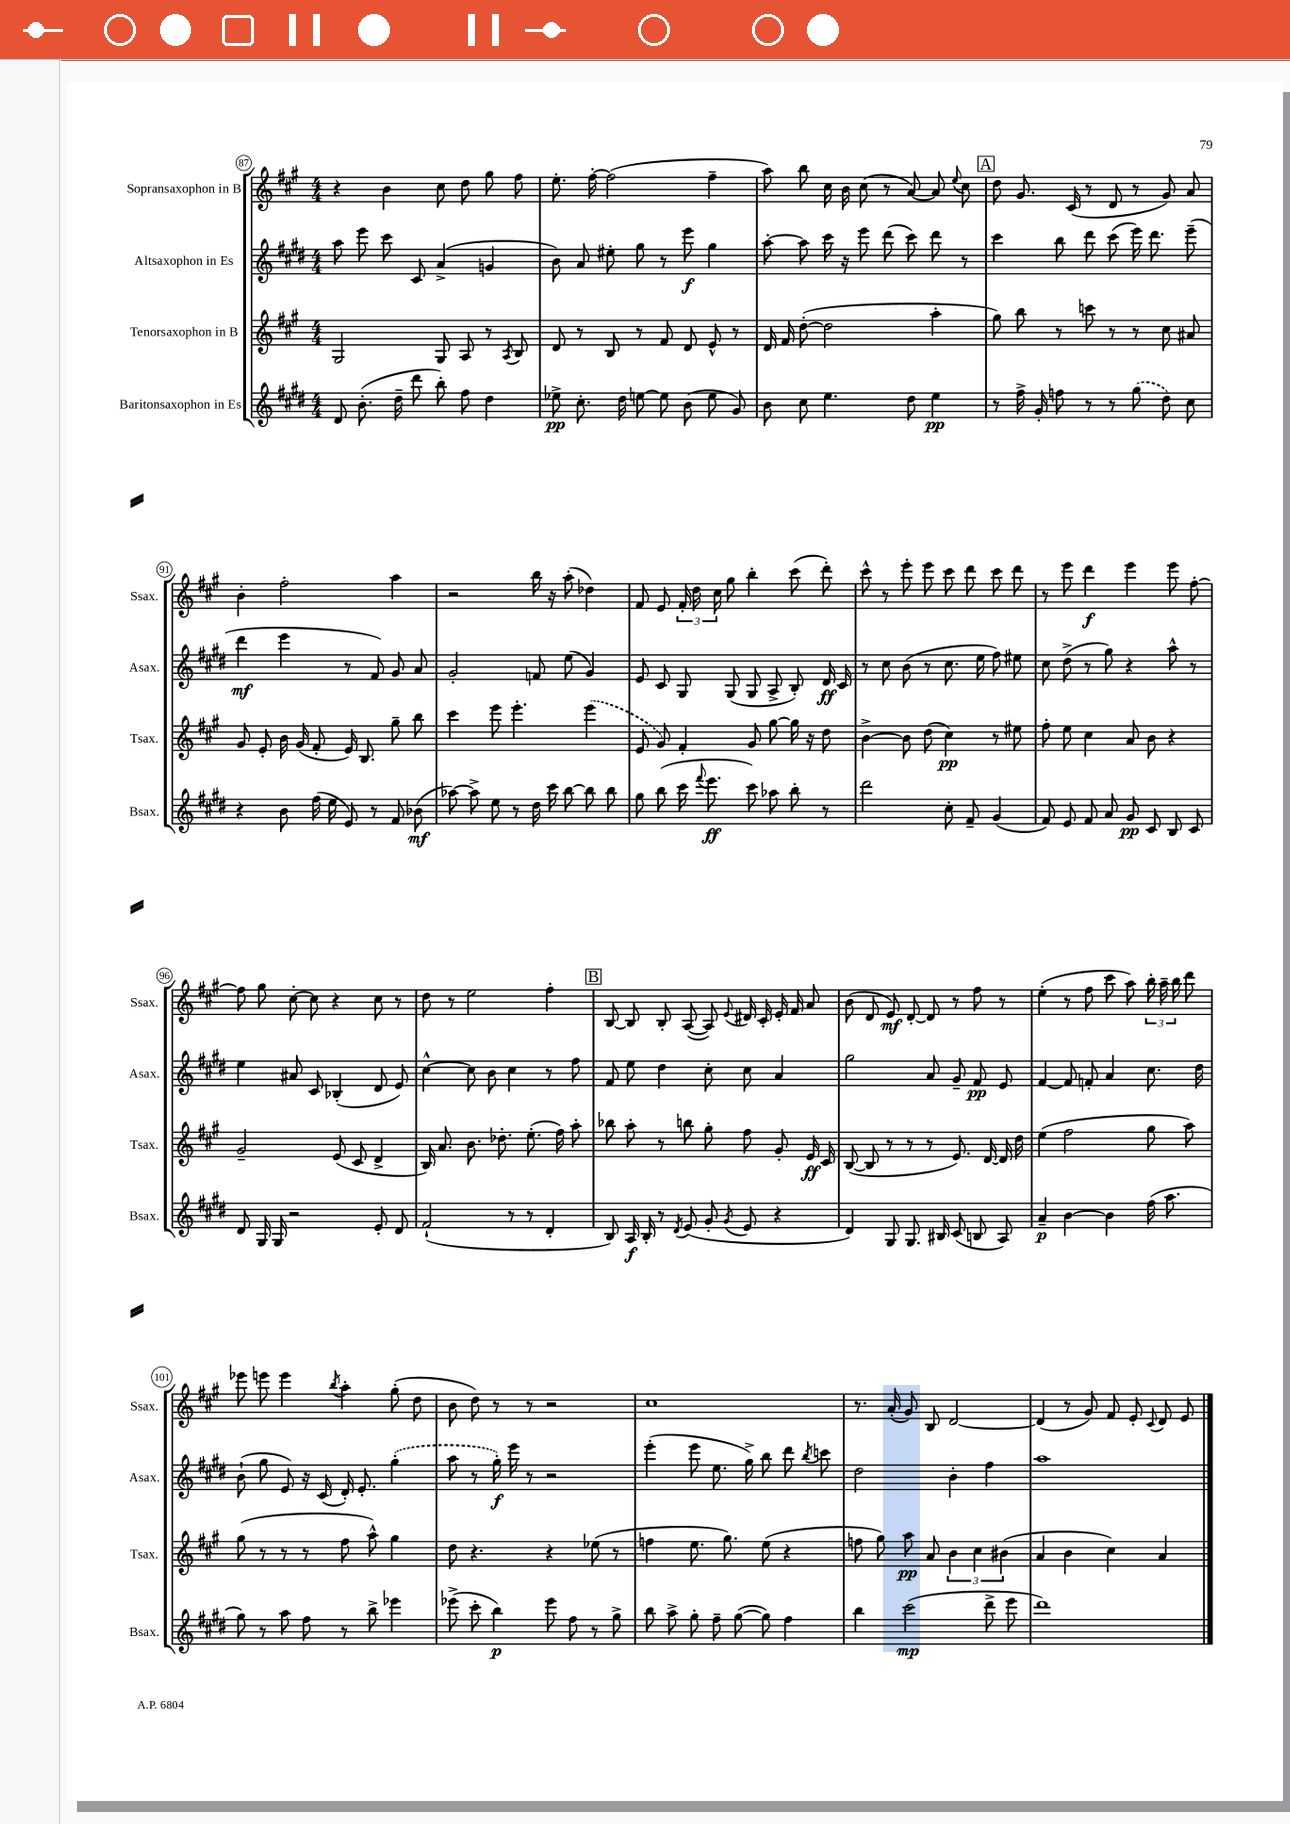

**kern	**kern	**kern	**kern
*staff4	*staff3	*staff2	*staff1
*clefG2	*clefG2	*clefG2	*clefG2
*k[f#c#g#d#]	*k[f#c#g#]	*k[f#c#g#d#]	*k[f#c#g#]
*M4/4	*M4/4	*M4/4	*M4/4
8d#	2G#	8aa	4r
(8.b'	.	8eee	.
.	.	8ccc#	4b
16dd#~	.	.	.
8ddd#	.	8c#	.
8bb')	8G#	(4a^	8cc#
8ff#	8A	.	8dd
4dd#	8r	4g	8gg#
.	8qA	.	.
.	8B	.	8ff#
=	=	=	=
8ee-^	8d	8b)	8.ee'
8.cc#'	8r	8a	.
.	.	.	[16ff#'
.	8B	8ee#'	(2ff#]
16dd#	.	.	.
[8ee	8r	8gg#	.
8ee]	8f#	8r	.
(8b	8d	8eee	.
8ee	8e^^	4gg#	4ff#~
8g#)	8r	.	.
=	=	=	=
8b	16d	[8aa'	8aa)
.	16f#	.	.
8cc#	([8dd'	8aa]	8bb
4.ee	2dd]	16ccc#	16cc#
.	.	16r	16b
.	.	8eee	(8cc#
.	.	(8ddd#	8r
8dd#	.	8ccc#)	[8a)
4ee	4aa'	8ddd#	8a]
.	.	.	8qqee
.	.	8r	8cc#
=	=	=	=
8r	8gg#)	4ccc#	8dd
16ff#^	8bb	.	8.g#
16g#'	.	.	.
8ff	8r	8bb	.
.	.	.	(16c#
8r	8ccc	8ddd#	8r
8r	8r	(8ccc#	8d
(8gg#	8r	16eee)	8r
.	.	8.ddd#	.
8dd#)	8cc#	.	8g#)
8cc#	8a#	(8eee~	8a
=	=	=	=
4r	8g#	4ddd#	4b'
.	8e'	.	.
8b	16b	4eee	2ff#'
.	(16g#	.	.
(16ff#	8f#'	.	.
16ee	.	.	.
8e)	16e)	8r	.
.	8.B	.	.
8r	.	8f#)	.
8f#	8gg#~	8g#	4aa
(8b-	8bb	8a	.
=	=	=	=
[8aa-)	4ccc#	2g#'	2r
8aa-^]	.	.	.
8ee	8eee	.	.
8r	4.eee'	.	.
16dd#	.	8f	16bb
16ccc#	.	.	16r
[8bb	.	(8ee	(8aa'
8bb]	(4eee	4g#)	4dd-)
8bb	.	.	.
=	=	=	=
8gg#	8e	8e	8f#
(8bb	8g#)	8c#	8e
16ccc#	4f#'	8G#	24f#'
.	.	.	24dd
8qqfff#	.	.	.
8.eee	.	.	.
.	.	.	24cc#
.	.	(8G#	8gg#
8ccc#)	8g#	8G#	4bb'
8aa-	[8gg#	8A^	.
8bb'	16gg#]	8B')	(8ccc#
.	16r	.	.
8r	8dd	16d#	8ddd')
.	.	16c#	.
=	=	=	=
2ddd#	[4b^	8r	8ccc#^^
.	.	8cc#	8r
.	8b]	(8b	8eee'
.	(8dd	8r	8eee
8cc#'	4cc#)	8.cc#	8ccc#
8f#~	.	.	8ddd
.	.	16ee	.
(4g#	8r	8ff#)	8ccc#
.	8ee#	8ee#	8ddd
=	=	=	=
8f#)	8ff#'	8cc#	8r
8e	8ee	(8dd#^	8eee
8f#	4cc#	8r	4ddd
8a	.	8gg#)	.
8g#	8a	4r	4eee
8c#	8b	.	.
8B	4r	8aa^^	8eee
8c#	.	8r	[8ff#'
=	=	=	=
8d#	2g#~	4ee	8ff#]
16G#	.	.	8gg#
16G#	.	.	.
2r	.	8a#	[8cc#'
.	.	8c#	8cc#]
.	(8e	(4B-'	4r
.	8c#	.	.
8e'	4d^	8d#	8cc#
8d#	.	8e)	8r
=	=	=	=
(2f#`	16B)	[4cc#^^	8dd
.	8.a	.	.
.	.	.	8r
.	8.b	8cc#]	2ee
.	.	8b	.
.	8.dd-'	.	.
8r	.	4cc#	.
8r	(8.ee'	.	.
4d#'	.	8r	4ff#'
.	16ff#)	.	.
.	8aa'	8ff#	.
=	=	=	=
8B)	8bb-	8f#	[8B
16A	8aa'	8ee	8B]
16B'	.	.	.
8r	8r	4dd#	8B'
8qd#	.	.	.
(8e	8bb	.	([8A
8g#'	8gg#'	8cc#'	8A])
8qg#	.	.	8qqe
8e	8ff#	8cc#	16d#
.	.	.	16c#'
4r	8g#'	4a	16e'
.	.	.	16f#
.	16e	.	8a
.	16c#	.	.
=	=	=	=
4d#)	([8B	2gg#	(8b
.	8B]	.	8d
8G#	8r	.	8e)
8.G#	8r	.	[8d'
.	8r	8a	8d]
16B#	.	.	.
(8c#	8.e)	8g#~	8r
8B	.	8f#	8ff#
.	[16d	.	.
8A)	16d]	8e	8r
.	16dd	.	.
=	=	=	=
4a~	(4ee	[4f#	(4ee'
[4b	2ff#	8f#]	8r
.	.	8f'	8ff#
4b]	.	4a	8ccc#
.	.	.	8aa)
(16ff#	8gg#	8.cc#	24bb'
.	.	.	24aa~
8.aa	.	.	.
.	.	.	24bb
.	8aa)	.	8ddd
.	.	16dd#	.
=	=	=	=
8gg#)	(8gg#	(8b`	8eee-
8r	8r	8gg#	8eee
8aa	8r	8e)	4eee
8ff#	8r	16r	.
.	.	(16c#	.
.	.	.	8qbb
8r	8ff#	16d#')	4aa'
.	.	8.e'	.
8bb^	8aa^^)	.	.
4eee-	4gg#	(4gg#'	(8gg#'
.	.	.	8dd
=	=	=	=
(8eee-^	8dd	8aa	8b
8ccc#'	4.r	8r	8dd)
4bb)	.	16gg#')	8r
.	.	16eee	.
.	.	8r	8r
8eee-	4r	2r	2r
8ff#	.	.	.
8r	(8ee-	.	.
8gg#^	8r	.	.
=	=	=	=
8bb	4ff	(4eee'	1cc#
8aa^	.	.	.
8gg#'	8.ee	8eee	.
8ff#~	.	8.ee	.
.	8.gg#)	.	.
([8gg#	.	.	.
.	.	16gg#^)	.
8gg#])	(8ee	8bb	.
4ff#	4r	8ddd#	.
.	.	8qbb	.
.	.	8ccc	.
=	=	=	=
4bb	8ff	2dd#	8.r
.	8gg#)	.	.
.	.	.	(16a'
(2ccc#	8aa	.	8g#)
.	8a	.	8B
.	6b	4b'	[2d
.	6cc#	.	.
8ddd#^	.	4ff#	.
.	(6b#	.	.
8eee	.	.	.
=	=	=	=
1ddd#)	4a	1aa	(4d]
.	4b	.	8r
.	.	.	8g#)
.	4cc#)	.	8f#
.	.	.	8e'
.	.	.	8qqc#
.	4a	.	8d
.	.	.	8e
==	==	==	==
*-	*-	*-	*-
